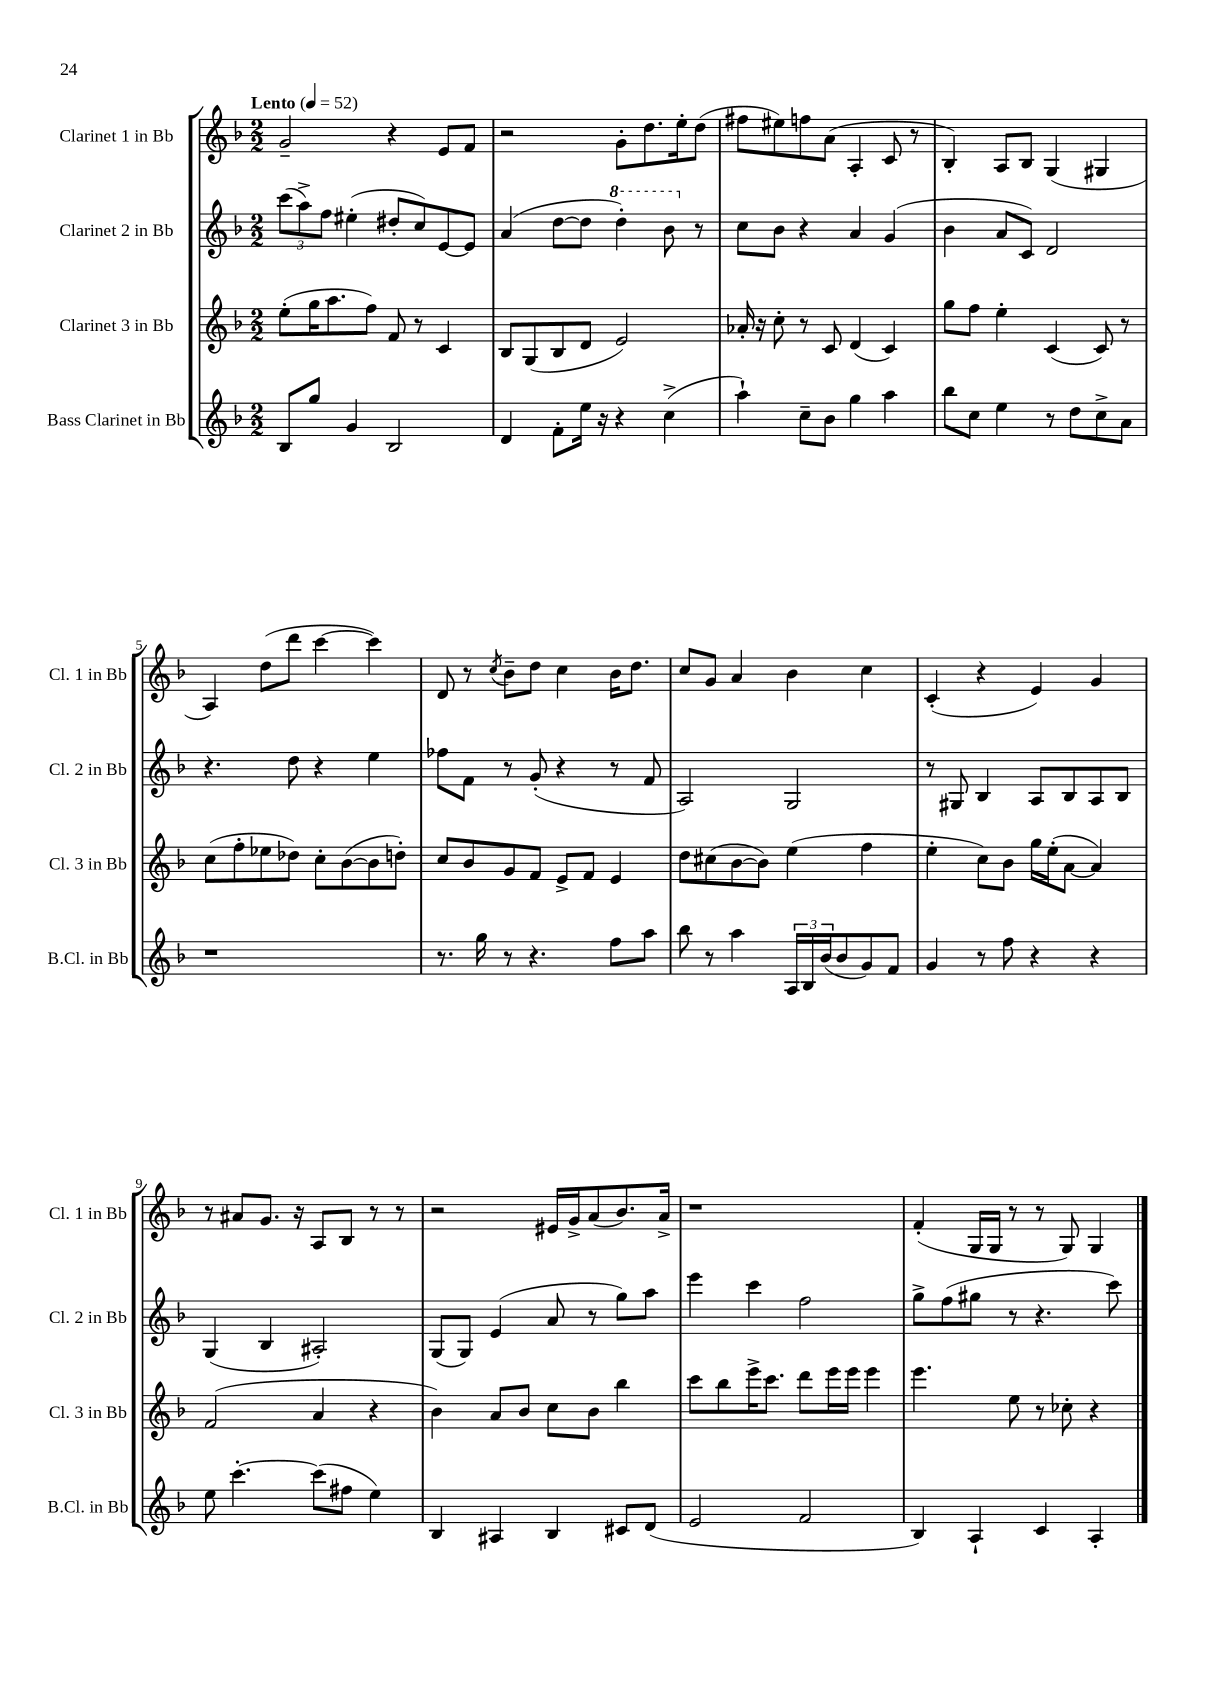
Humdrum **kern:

**kern	**kern	**kern	**kern
*part4	*part3	*part2	*part1
*staff4	*staff3	*staff2	*staff1
*I"Bass Clarinet in Bb	*I"Clarinet 3 in Bb	*I"Clarinet 2 in Bb	*I"Clarinet 1 in Bb
*I'B.Cl. in Bb	*I'Cl. 3 in Bb	*I'Cl. 2 in Bb	*I'Cl. 1 in Bb
*clefG2	*clefG2	*clefG2	*clefG2
*k[b-]	*k[b-]	*k[b-]	*k[b-]
*M2/2	*M2/2	*M2/2	*M2/2
*MM52	*MM52	*MM52	*MM52
=1	=1	=1	=1
!	!	!	!LO:TX:a:B:t=Lento
8B-/L	(8ee'\L	(12ccc\L	2g~/
.	.	12aa^\)	.
8gg/J	16gg\K	.	.
.	.	12ff\J	.
.	8.aa\	.	.
4g/	.	(4ee#X'\	.
.	8ff\J)	.	.
2B-/	8f/	8dd#X'/L	4r
.	8r	8cc/)	.
.	4c/	[8e/	8e/L
.	.	8e/J]	8f/J
=2	=2	=2	=2
4d/	8B-/L	(4a/	2r
.	(8G/	.	.
8f'\L	8B-/	[8dd\L	.
16ee\Jk	8d/J	8dd\J]	.
16r	.	.	.
*	*	*8va	*
4r	2e/)	4ddd'\)	8g'\L
.	.	.	8.dd\
(4cc^\	.	8bb-\	.
.	.	.	16ee'\k
*	*	*X8va	*
.	.	8r	(8dd\J
=3	=3	=3	=3
4aa`\)	16a-X'/	8cc\L	8ff#X\L
.	16r	.	.
.	8cc'\	8b-\J	8ee#X\)
8cc~\L	8r	4r	8ffn\
8b-\J	8c/	.	(8a\J
4gg\	(4d/	4a/	4A'/
4aa\	4c/)	(4g/	8c/
.	.	.	8r
=4	=4	=4	=4
8bb-\L	8gg\L	4b-\	4B-'/)
8cc\J	8ff\J	.	.
4ee\	4ee'\	8a/L	8A/L
.	.	8c/J)	8B-/J
8r	(4c/	2d/	(4G/
8dd\L	.	.	.
8cc^\	8c/)	.	4G#X/
8a\J	8r	.	.
!!LO:LB:g=z
=5	=5	=5	=5
1r	(8cc\L	4.r	4A/)
.	8ff'\	.	.
.	8ee-X\	.	(8dd\L
.	8dd-X\J)	8dd\	8ddd\J
.	8cc'\L	4r	[4ccc\
.	([8b-\	.	.
.	8b-\]	4ee\	4ccc\])
.	8ddn'\J)	.	.
=6	=6	=6	=6
8.r	8cc/L	8ff-X\L	8d/
.	8b-/	8f\J	8r
16gg\	.	.	.
.	.	.	8qcc/
8r	8g/	8r	8b-~\L
4.r	8f/J	(8g'/	8dd\J
.	8e^/L	4r	4cc\
.	8f/J	.	.
8ff\L	4e/	8r	16b-\KL
.	.	.	8.dd\J
8aa\J	.	8f/	.
=7	=7	=7	=7
8bb-\	8dd\L	2A/)	8cc/L
8r	(8cc#X\	.	8g/J
4aa\	[8b-\	.	4a/
.	8b-\J])	.	.
24A/LL	(4ee\	2G/	4b-\
24B-/	.	.	.
(24b-/J	.	.	.
8b-/	.	.	.
8g/)	4ff\	.	4cc\
8f/J	.	.	.
=8	=8	=8	=8
4g/	4ee'\	8r	(4c'/
.	.	8G#X/	.
8r	8cc\L)	4B-/	4r
8ff\	8b-\J	.	.
4r	16gg\LL	8A/L	4e/)
.	(16ee'\J	.	.
.	[8a\J	8B-/	.
4r	4a/])	8A/	4g/
.	.	8B-/J	.
!!LO:LB:g=z
=9	=9	=9	=9
8ee\	(2f/	(4G/	8r
[4.ccc'\	.	.	8a#X/L
.	.	4B-/	8.g/J
.	.	.	16r
(8ccc\L]	4a/	2A#X'/)	8A/L
8ff#X\J	.	.	8B-/J
4ee\)	4r	.	8r
.	.	.	8r
=10	=10	=10	=10
4B-/	4b-\)	(8G/L	2r
.	.	8G/J)	.
4A#X/	8a/L	(4e/	.
.	8b-/J	.	.
4B-/	8cc\L	8a/	16e#X/LL
.	.	.	16g^/J
.	8b-\J	8r	(8a/
8c#X/L	4bb-\	8gg\L)	8.b-/)
(8d/J	.	8aa\J	.
.	.	.	16a^/Jk
=11	=11	=11	=11
2e/	8ccc\L	4eee\	1r
.	8bb-\	.	.
.	16eee^\K	4ccc\	.
.	8.ccc\J	.	.
2f/	8ddd\L	2ff\	.
.	16eee\L	.	.
.	16eee\JJ	.	.
.	4eee\	.	.
=12	=12	=12	=12
4B-/)	4.eee\	8gg^\L	(4f'/
.	.	(8ff\	.
4A`/	.	8gg#X\J	16G/LL
.	.	.	16G/JJ
.	8ee\	8r	8r
4c/	8r	4.r	8r
.	8cc-X'\	.	8G/)
4A'/	4r	.	4G/
.	.	8ccc\)	.
==	==	==	==
*-	*-	*-	*-
